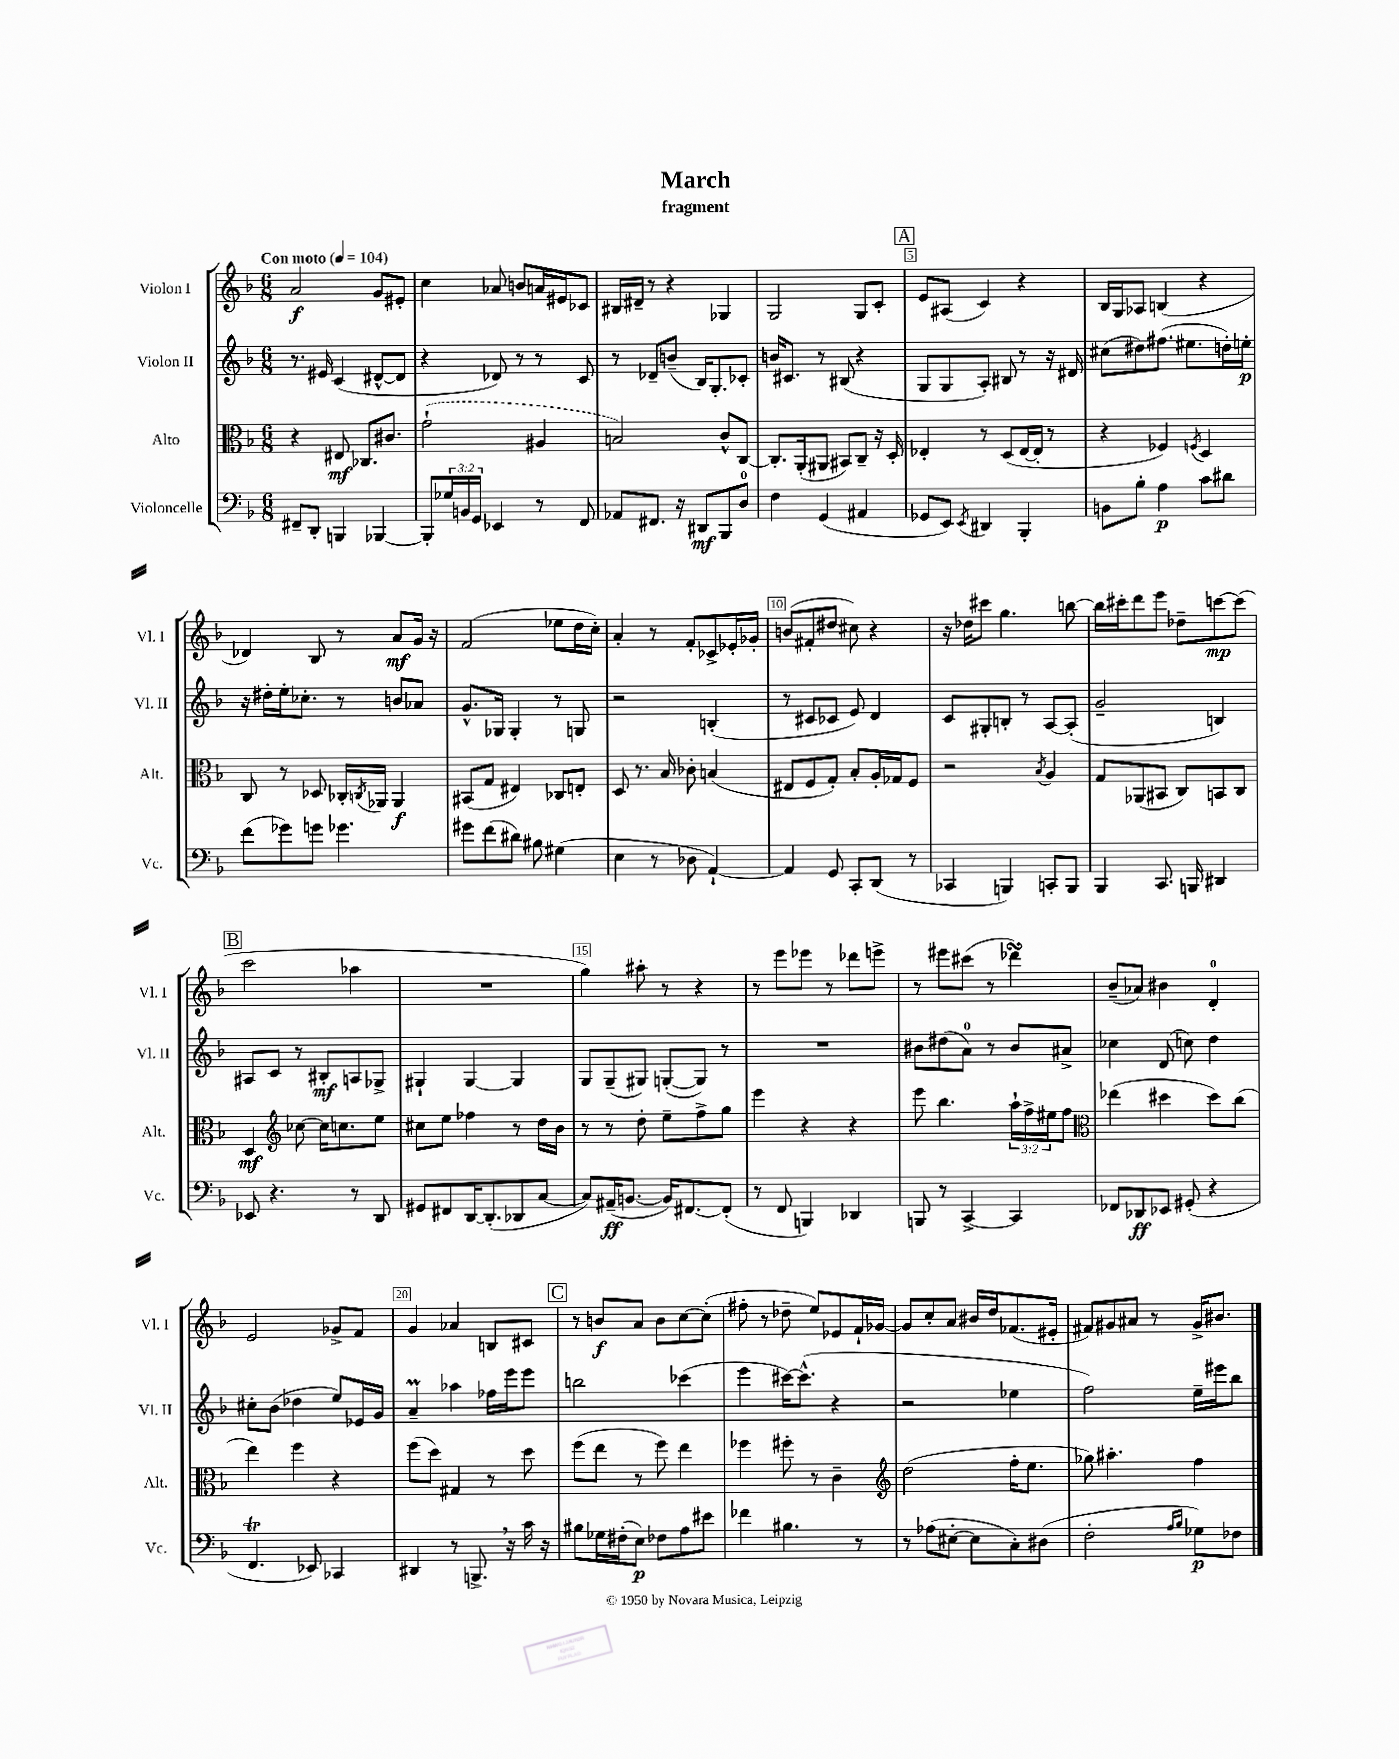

**kern	**kern	**kern	**kern
*staff4	*staff3	*staff2	*staff1
*clefF4	*clefC3	*clefG2	*clefG2
*k[b-]	*k[b-]	*k[b-]	*k[b-]
*M6/8	*M6/8	*M6/8	*M6/8
*MM104	*MM104	*MM104	*MM104
8FF#~	4r	8.r	2a
8DD'	.	.	.
.	.	16e#	.
4BBB	8E#	(4c	.
.	8.C-	.	.
[4BBB-	.	[8d#^^	8g
.	8.c#	.	.
.	.	8d#]	8e#'
=	=	=	=
8BBB-']	(2g`	4r	4cc
24G-	.	.	.
24BB	.	.	.
24GG	.	.	.
4EE-	.	8d-)	8a-
.	.	8r	8b
8r	4A#	8r	16a
.	.	.	16e#
8FF	.	8c	8c-
=	=	=	=
8AA-	2B)	8r	16B#
.	.	.	16d#~
8.FF#	.	8d-~	8r
.	.	(8b~	4r
16r	.	.	.
8DD#	.	16B-)	.
.	.	8.G'	.
8BBB-	8c^^	.	4G-
8D	[8C	8c-'	.
=	=	=	=
4F	8.C']	16b	2G
.	.	8.c#	.
.	(16AA'	.	.
(4GG	8AA#	8r	.
.	8BB#)	(8B#	.
4AA#	8C~	4r	8G
.	16r	.	8c'
.	16D'	.	.
=	=	=	=
8GG-	4E-'	8G	8e
8EE)	.	8G	(8A#
8qEE	.	.	.
4DD#	8r	8A')	4c)
.	(8D	8B#	.
4BBB-'	[16E-	8r	4r
.	16E-']	.	.
.	8r	16r	.
.	.	16d#	.
=	=	=	=
8BB	4r	(8cc#	16B-
.	.	.	16G
8B-'	.	8dd#)	8A-
4A	4F-)	(8.ff#	(4B
.	.	8.ee#	.
.	8qF	.	.
8c	4D	.	4r
8d#	.	16dd')	.
.	.	16ee'	.
=	=	=	=
(8f	8C	16r	4d-)
.	.	16dd#'	.
8g-)	8r	16ee'	.
.	.	8.cc-'	.
8g	8D-	.	8B-
4.g-	16C-'	8r	8r
.	8qC	.	.
.	16AA-	.	.
.	4AA-	8b	8a
.	.	8a-	16g
.	.	.	16r
=	=	=	=
8g#	(8BB#	8.g^^	(2f
(8f	8G	.	.
.	.	16G-	.
8d#)	4E#)	4G-'	.
8B#	.	.	.
(4G#	8C-	8r	8ee-
.	8E'	8G	16dd
.	.	.	16cc')
=	=	=	=
4E	8D	2r	4a'
.	8.r	.	.
8r	.	.	8r
.	16B-	.	.
8D-	8c-'	.	8f'
[4AA`)	(4B	(4B'	8c-^
.	.	.	16e-'
.	.	.	16g-'
=	=	=	=
4AA]	8E#	8r	(8b
.	8F	8c#	8f#'
8GG	8G')	8c-	8dd#
8CC'	8B-'	8e)	8cc#)
(8DD	16A'	4d	4r
.	16G-	.	.
8r	8F	.	.
=	=	=	=
4CC-	2r	8c	16r
.	.	.	16dd-
.	.	8G#'	8ccc#
4BBB)	.	8B'	4.gg
.	.	8r	.
.	8qB-	.	.
8CC'	4A	[8A	.
8BBB	.	(8A']	[8bb
=	=	=	=
4BBB-	8G	2g~	16bb]
.	.	.	16ccc#'
.	(8AA-	.	8ddd
8.CC	8BB#	.	8eee
.	8C)	.	8dd-~
16BBB	.	.	.
4DD#	8BB	4B)	[8ccc
.	8C	.	(8ccc]
=	=	=	=
8EE-	4D	8A#	2ccc
4.r	.	8c	.
*	*clefG2	*	*
.	[8cc-	8r	.
.	16cc-]	8B#'	.
.	8.cc	.	.
8r	.	8A	4aa-
8DD	8ee	8G-^	.
=	=	=	=
8GG#	8cc#	4G#`	2.r
8FF#	8ee	.	.
[16DD	4ff-	[4G#	.
(8.DD']	.	.	.
8DD-	8r	4G#]	.
[8C	16dd	.	.
.	16b-	.	.
=	=	=	=
8C])	8r	8G	4gg)
(16AA#~	8r	(8G~	.
[8.BB	.	.	.
.	8dd'	8G#)	8aa#'
16BB])	8ee~	([8G'	8r
[8.FF#	.	.	.
.	8ff^	8G])	4r
(8FF#']	8gg	8r	.
=	=	=	=
8r	4eee	2.r	8r
8FF	.	.	8eee
4BBB)	4r	.	8eee-
.	.	.	8r
4DD-	4r	.	8ddd-
.	.	.	8eee^
=	=	=	=
8BBB	8eee	8b#	8r
8r	4.bb-	(8dd#	8eee#
[4CC^	.	8a)	(8ccc#
.	.	8r	8r
4CC]	24aa`	8b#	4ddd-)
.	24ff^	.	.
.	24ee#	.	.
.	8ff	8a#^	.
=	=	=	=
*	*clefC3	*	*
8FF-	(4ee-	4cc-	(8b-~
8DD-	.	.	8a-)
8EE-	4dd#	(8d	4b#
(8GG#'	.	8cc)	.
4r	8dd#)	4dd	4d'
.	(8cc	.	.
=	=	=	=
4.FF	4ee)	8cc#'	2e
.	.	(8b-	.
.	4ff	4dd-	.
8EE-)	.	.	.
4CC-	4r	8ee)	8g-^
.	.	16e-	8f
.	.	16g	.
=	=	=	=
4DD#	(8ff	4a~	4g
.	8dd)	.	.
8r	4G#	4aa-	4a-
8.BBB^	.	.	.
.	8r	16ff-	8B
16r	.	16eee	.
16c	8dd	8eee	8c#
16r	.	.	.
=	=	=	=
8B#	(8ff	2bb	8r
16G-	8ee	.	8b
(16F#'	.	.	.
8E)	8r	.	8a
8F-	8ff)	.	8b
8A	4ee	(4ccc-	[8cc
8e#	.	.	(8cc']
=	=	=	=
4f-	4ff-	4eee	8ff#'
.	.	.	8r
4.B#	8ff#'	[16ccc#)	8dd-~
.	.	(8.ccc#^^]	.
.	8r	.	8ee)
.	4c~	4r	8e-
8r	.	.	16f`
.	.	.	[16g-
=	=	=	=
*	*clefG2	*	*
8r	(2dd	2r	8g-]
(8A-	.	.	8cc'
[8E#'	.	.	8a
8E#]	.	.	16b#
.	.	.	16dd
8C')	16ff'	4ee-	(8.f-
.	8.ee	.	.
(8D#	.	.	.
.	.	.	16e#'
=	=	=	=
2F'	8gg-)	2ff)	8f#)
.	4.aa#'	.	8g#
.	.	.	8a#
.	.	.	8r
16qqA	.	.	.
16qqB-	.	.	.
8G-)	4ff	16ee~	16g#^
.	.	16eee#	8.b#
8F-	.	8bb-	.
==	==	==	==
*-	*-	*-	*-
